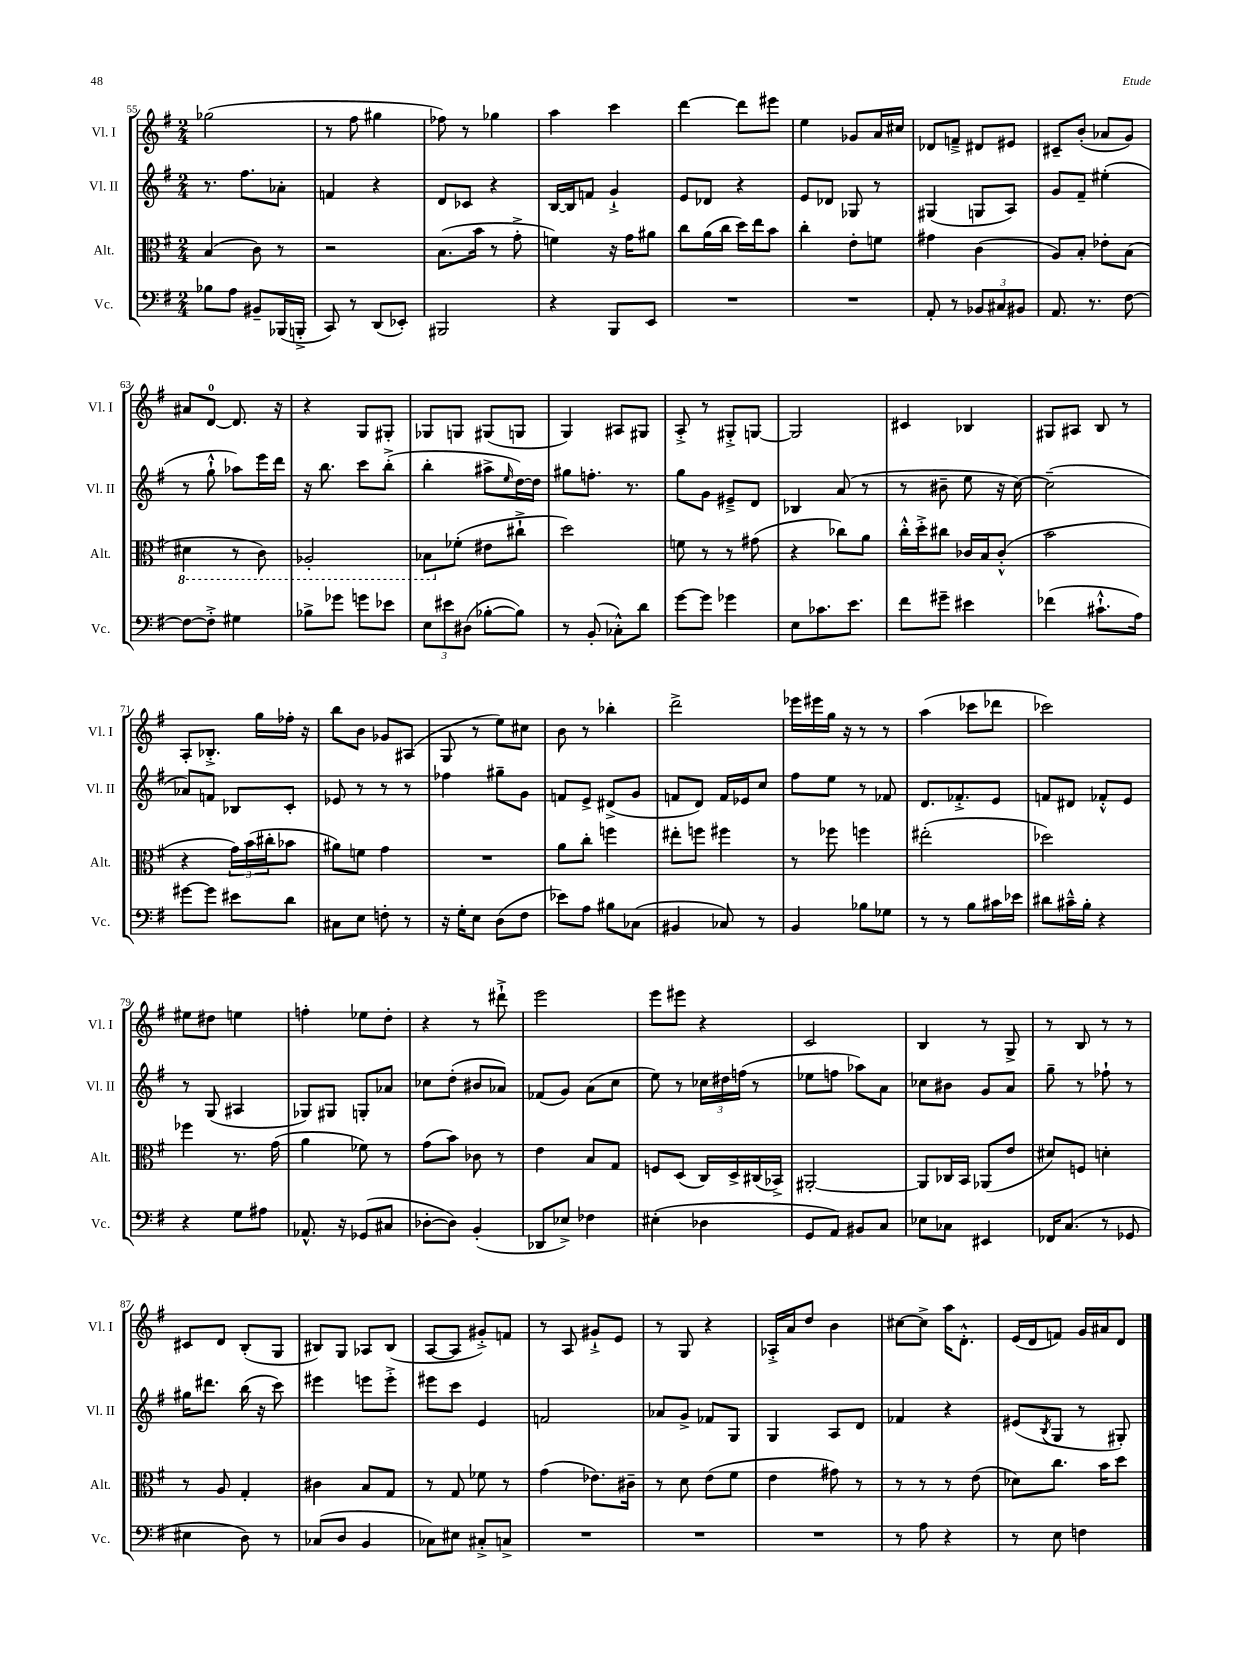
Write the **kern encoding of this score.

**kern	**kern	**kern	**kern
*part4	*part3	*part2	*part1
*staff4	*staff3	*staff2	*staff1
*I"Vc.	*I"Alt.	*I"Vl. II	*I"Vl. I
*I'Vc.	*I'Alt.	*I'Vl. II	*I'Vl. I
*clefF4	*clefC3	*clefG2	*clefG2
*k[f#]	*k[f#]	*k[f#]	*k[f#]
*M2/4	*M2/4	*M2/4	*M2/4
=55	=55	=55	=55
8B-X\L	(4B/	8.r	(2gg-X\
8A\J	.	.	.
.	.	8.ff#\L	.
8BB#X~/L	8c\)	.	.
(16BBB-X/L	8r	8a-X'\J	.
16BBBn'^/JJ	.	.	.
=56	=56	=56	=56
8CC/)	2r	4fn/	8r
8r	.	.	8ff#\
(8DD/L	.	4r	4gg#X\
8EE-X'/J)	.	.	.
=57	=57	=57	=57
2BBB#X/	(8.B\L	8d/L	8ff-X\)
.	.	8c-X/J	8r
.	16b\Jk	.	.
.	8r	4r	4gg-X\
.	8g'^\	.	.
=58	=58	=58	=58
4r	4fn\)	[16B/LL	4aa\
.	.	16B/J]	.
.	.	8fn/J	.
8BBB/L	16r	4g`^/	4ccc\
.	16g\KL	.	.
8EE/J	8a#X\J	.	.
=59	=59	=59	=59
2r	8cc\L	8e/L	[4ddd\
.	(16a\L	8d-X/J	.
.	16cc\JJ	.	.
.	16dd\LL)	4r	8ddd\L]
.	16ee\J	.	.
.	8b\J	.	8eee#X\J
=60	=60	=60	=60
2r	4cc'\	8e/L	4ee\
.	.	8d-X/J	.
.	8e'\L	8G-X/	8g-X/L
.	8fn\J	8r	16a/L
.	.	.	16cc#X/JJ
=61	=61	=61	=61
8AA'/	4g#X\	(4G#X/	8d-X/L
8r	.	.	8fn~^/J
12BB-X/L	(4c\	8Gn/L	8d#X/L
12C#X/	.	.	.
.	.	8A/J)	8e#X/J
12BB#X/J	.	.	.
=62	=62	=62	=62
8.AA/	8A/L)	8g/L	8c#X~/L
.	8B'/J	8f#~/J	(8b'/J
8.r	.	.	.
.	8e-X'\L	(4ee#X'\	8a-X/L
[8F#\	(8B\J	.	8g/J)
!!LO:LB:g=z
=63	=63	=63	=63
*	*8ba	*	*
8F#\L_	4D#X\	8r	8a#X/L
8F#'^\J]	.	8gg`^^\	[8d/J
4G#X\	8r	8aa-X\L)	8.d/]
.	8C\)	16eee\L	.
.	.	16ddd\JJ	16r
=64	=64	=64	=64
8B-X^\L	2AA-X'/	16r	4r
.	.	8.bb\	.
8g-X\J	.	.	.
8gn\L	.	8ccc\L	8G/L
8e-X\J	.	(8bb'^\J	8G#X'/J
=65	=65	=65	=65
12E\L	8BB-X\L	4bb'\	8G-X/L
12e#X\	.	.	.
*	*X8ba	*	*
.	(8f-X'\J	.	8Gn/J
(12D#X\J	.	.	.
[8B-X'\L	8e#X\L	8aa#X^\L	(8G#X/L
.	.	16qqee/	.
8B-\J])	8cc#X`^\J	[16dd\L)	8Gn/J
.	.	16dd\JJ]	.
=66	=66	=66	=66
8r	2dd\)	8gg#X\L	4G/)
(8BB'/	.	8.ffn'\J	.
8C-X'^^\L)	.	.	8A#X/L
.	.	8.r	.
8d\J	.	.	8G#X/J
=67	=67	=67	=67
[8g\L	8fn\	8gg\L	8A'^/
8g\J]	8r	8g\J	8r
4g-X\	8r	8e#X~^/L	8G#X'^/L
.	(8g#X\	8d/J	[8Gn/J
=68	=68	=68	=68
8E\L	4r	4B-X/	2G/]
8.c-X\	.	.	.
.	8cc-X\L)	(8a/	.
8.e\J	.	.	.
.	8a\J	8r	.
=69	=69	=69	=69
8f#\L	16cc'^^\LL	8r	4c#X/
.	16dd'^\J	.	.
8g#X~\J	8cc#X\J	8b#X~\	.
4e#X\	16c-X/LL	8ee\	4B-X/
.	16B/J	.	.
.	(8c-'^^/J	16r	.
.	.	[16cc\)	.
=70	=70	=70	=70
(4f-X\	2b\	(2cc~\]	8G#X/L
.	.	.	8A#X/J
8.c#X`^^\L	.	.	8B/
.	.	.	8r
16A\Jk)	.	.	.
!!LO:LB:g=z
=71	=71	=71	=71
[8g#X\L	4r	8a-X/L)	8A'/L
8g#\J]	.	8fn/J	8.B-X'^/J
8e#X\L	24g\LL)	8B-X/L	.
.	(24b\	.	.
.	.	.	16gg\LL
.	24cc#X'\J	.	.
8d\J	8b-X\J	8c'/J	16ff-X'\JJ
.	.	.	16r
=72	=72	=72	=72
8C#X\L	8a#X\L)	8e-X/	8bb\L
8E\J	8fn\J	8r	8b\J
8Fn'\	4g\	8r	8g-X/L
8r	.	8r	(8A#X/J
=73	=73	=73	=73
16r	2r	4ff-X\	8G/
16G'\KL	.	.	.
8E\J	.	.	8r
(8D\L	.	8gg#X~\L	8ee\L)
8F#\J	.	8g\J	8cc#X\J
=74	=74	=74	=74
8e-X\L)	8a\L	8fn/L	8b\
8A\J	8cc'\J	8e^/J	8r
8B#X\L	4ffn\	(8d#X^/L	4bb-X'\
(8C-X\J	.	8g/J	.
=75	=75	=75	=75
4BB#X/	8ee#X'\L	8fn/L	2ddd^\
.	8ffn\J	8d/J)	.
8C-X/)	4ff#X\	16f/LL	.
.	.	16e-X/J	.
8r	.	8cc/J	.
=76	=76	=76	=76
4BB/	8r	8ff#\L	16eee-X\LL
.	.	.	16eee#X\
.	8ff-X\	8ee\J	16gg\JJ
.	.	.	16r
8B-X\L	4ffn\	8r	8r
8G-X\J	.	8f-X/	8r
=77	=77	=77	=77
8r	(2ee#X'\	8.d/L	(4aa\
8r	.	.	.
.	.	8.f-X'^/	.
8B\L	.	.	8ccc-X\L
16c#X\L	.	8e/J	8ddd-X\J
16e-X\JJ	.	.	.
=78	=78	=78	=78
8d#X\L	2dd-X\)	8fn/L	2ccc-X\)
16c#X~^^\L	.	8d#X/J	.
16B'\JJ	.	.	.
4r	.	8f-X'^^/L	.
.	.	8e/J	.
!!LO:LB:g=z
=79	=79	=79	=79
4r	4ff-X\	8r	8ee#X\L
.	.	(8G/	8dd#X\J
8G\L	8.r	4A#X/	4een\
8A#X\J	.	.	.
.	(16g\	.	.
=80	=80	=80	=80
8.AA-X^^/	4a\	8G-X/L)	4ffn'\
.	.	8G#X/J	.
16r	.	.	.
(8GG-X/L	8f-X\)	8Gn'/L	8ee-X\L
8C#X/J	8r	8a-X/J	8dd'\J
=81	=81	=81	=81
[8D-X'\L	(8g\L	8cc-X\L	4r
8D-\J])	8b\J)	(8dd'\J	.
(4BB'/	8c-X\	8b#X/L	8r
.	8r	8a-X/J)	8ddd#X`^\
=82	=82	=82	=82
8DD-X/L	4e\	(8f-X/L	2eee\
8E-X^/J)	.	8g/J)	.
4F-X\	8B/L	(8a\L	.
.	8G/J	8cc\J	.
=83	=83	=83	=83
(4E#X'\	8Fn/L	8ee\)	8eee\L
.	(8D/J	8r	8eee#X\J
4D-X\	16C/LL)	24cc-X\LL	4r
.	.	24dd#X\	.
.	16D^/	.	.
.	.	(24ffn\JJ	.
.	(16C#X/	8r	.
.	16BB-X^/JJ)	.	.
=84	=84	=84	=84
8GG/L	[2AA#X'/	8ee-X\L	2c/
8AA/J)	.	8ffn\J	.
8BB#X/L	.	8aa-X\L)	.
8C/J	.	8a\J	.
=85	=85	=85	=85
8E-X\L	8AA#/L]	8cc-X\L	4B/
8C-X\J	16C-X/L	8b#X\J	.
.	16BB/JJ	.	.
4EE#X/	(8AA-X/L	8g/L	8r
.	8e/J	8a/J	8G^/
=86	=86	=86	=86
16FF-X/KL	8d#X/L)	8gg~\	8r
(8.C/J	.	.	.
.	8Fn/J	8r	8B/
8r	4dn'\	8ff-X`\	8r
8GG-X/	.	8r	8r
!!LO:LB:g=z
=87	=87	=87	=87
4E#X\	8r	16gg#X\KL	8c#X/L
.	.	8.ddd#X\J	.
.	8A/	.	8d/J
8D\)	4G'/	(16bb\	(8B'/L
.	.	16r	.
8r	.	8ccc\)	8G/J
=88	=88	=88	=88
(8C-X/L	4c#X\	4eee#X\	8B#X/L)
8D/J	.	.	8G/J
4BB/	8B/L	8eeen\L	8A-X/L
.	8G/J	8eee'^\J	(8B#/J
=89	=89	=89	=89
8C-X\L)	8r	8eee#X\L	[8A/L
8E#X\J	8G/	8ccc\J	8A/J]
8C#X'^/L	8f-X\	4e/	8g#X'^/L)
8Cn^/J	8r	.	8fn/J
=90	=90	=90	=90
2r	(4g\	2fn/	8r
.	.	.	8A/
.	8.e-X\L)	.	8g#X`^/L
.	.	.	8e/J
.	16c#X~\Jk	.	.
=91	=91	=91	=91
2r	8r	8a-X/L	8r
.	8d\	8g^/J	8G/
.	(8e\L	8f-X/L	4r
.	8f#\J	8G/J	.
=92	=92	=92	=92
2r	4e\	4G/	16A-X'^/LL
.	.	.	16a/J
.	.	.	8dd/J
.	8g#X\)	8A/L	4b\
.	8r	8d/J	.
=93	=93	=93	=93
8r	8r	4f-X/	[8cc#X\L
8A\	8r	.	8cc#^\J]
4r	8r	4r	16aa\KL
.	.	.	8.d'^^\J
.	(8e\	.	.
=94	=94	=94	=94
8r	8d-X\L)	(8e#X/L	(16e/LL
.	.	.	16d/J
.	.	8qB/	.
8E\	8.cc\J	8G/J	8fn/J)
4Fn\	.	8r	16g/LL
.	16b\KL	.	16a#X/J
.	8dd\J	8G#X'/)	8d/J
==	==	==	==
*-	*-	*-	*-
